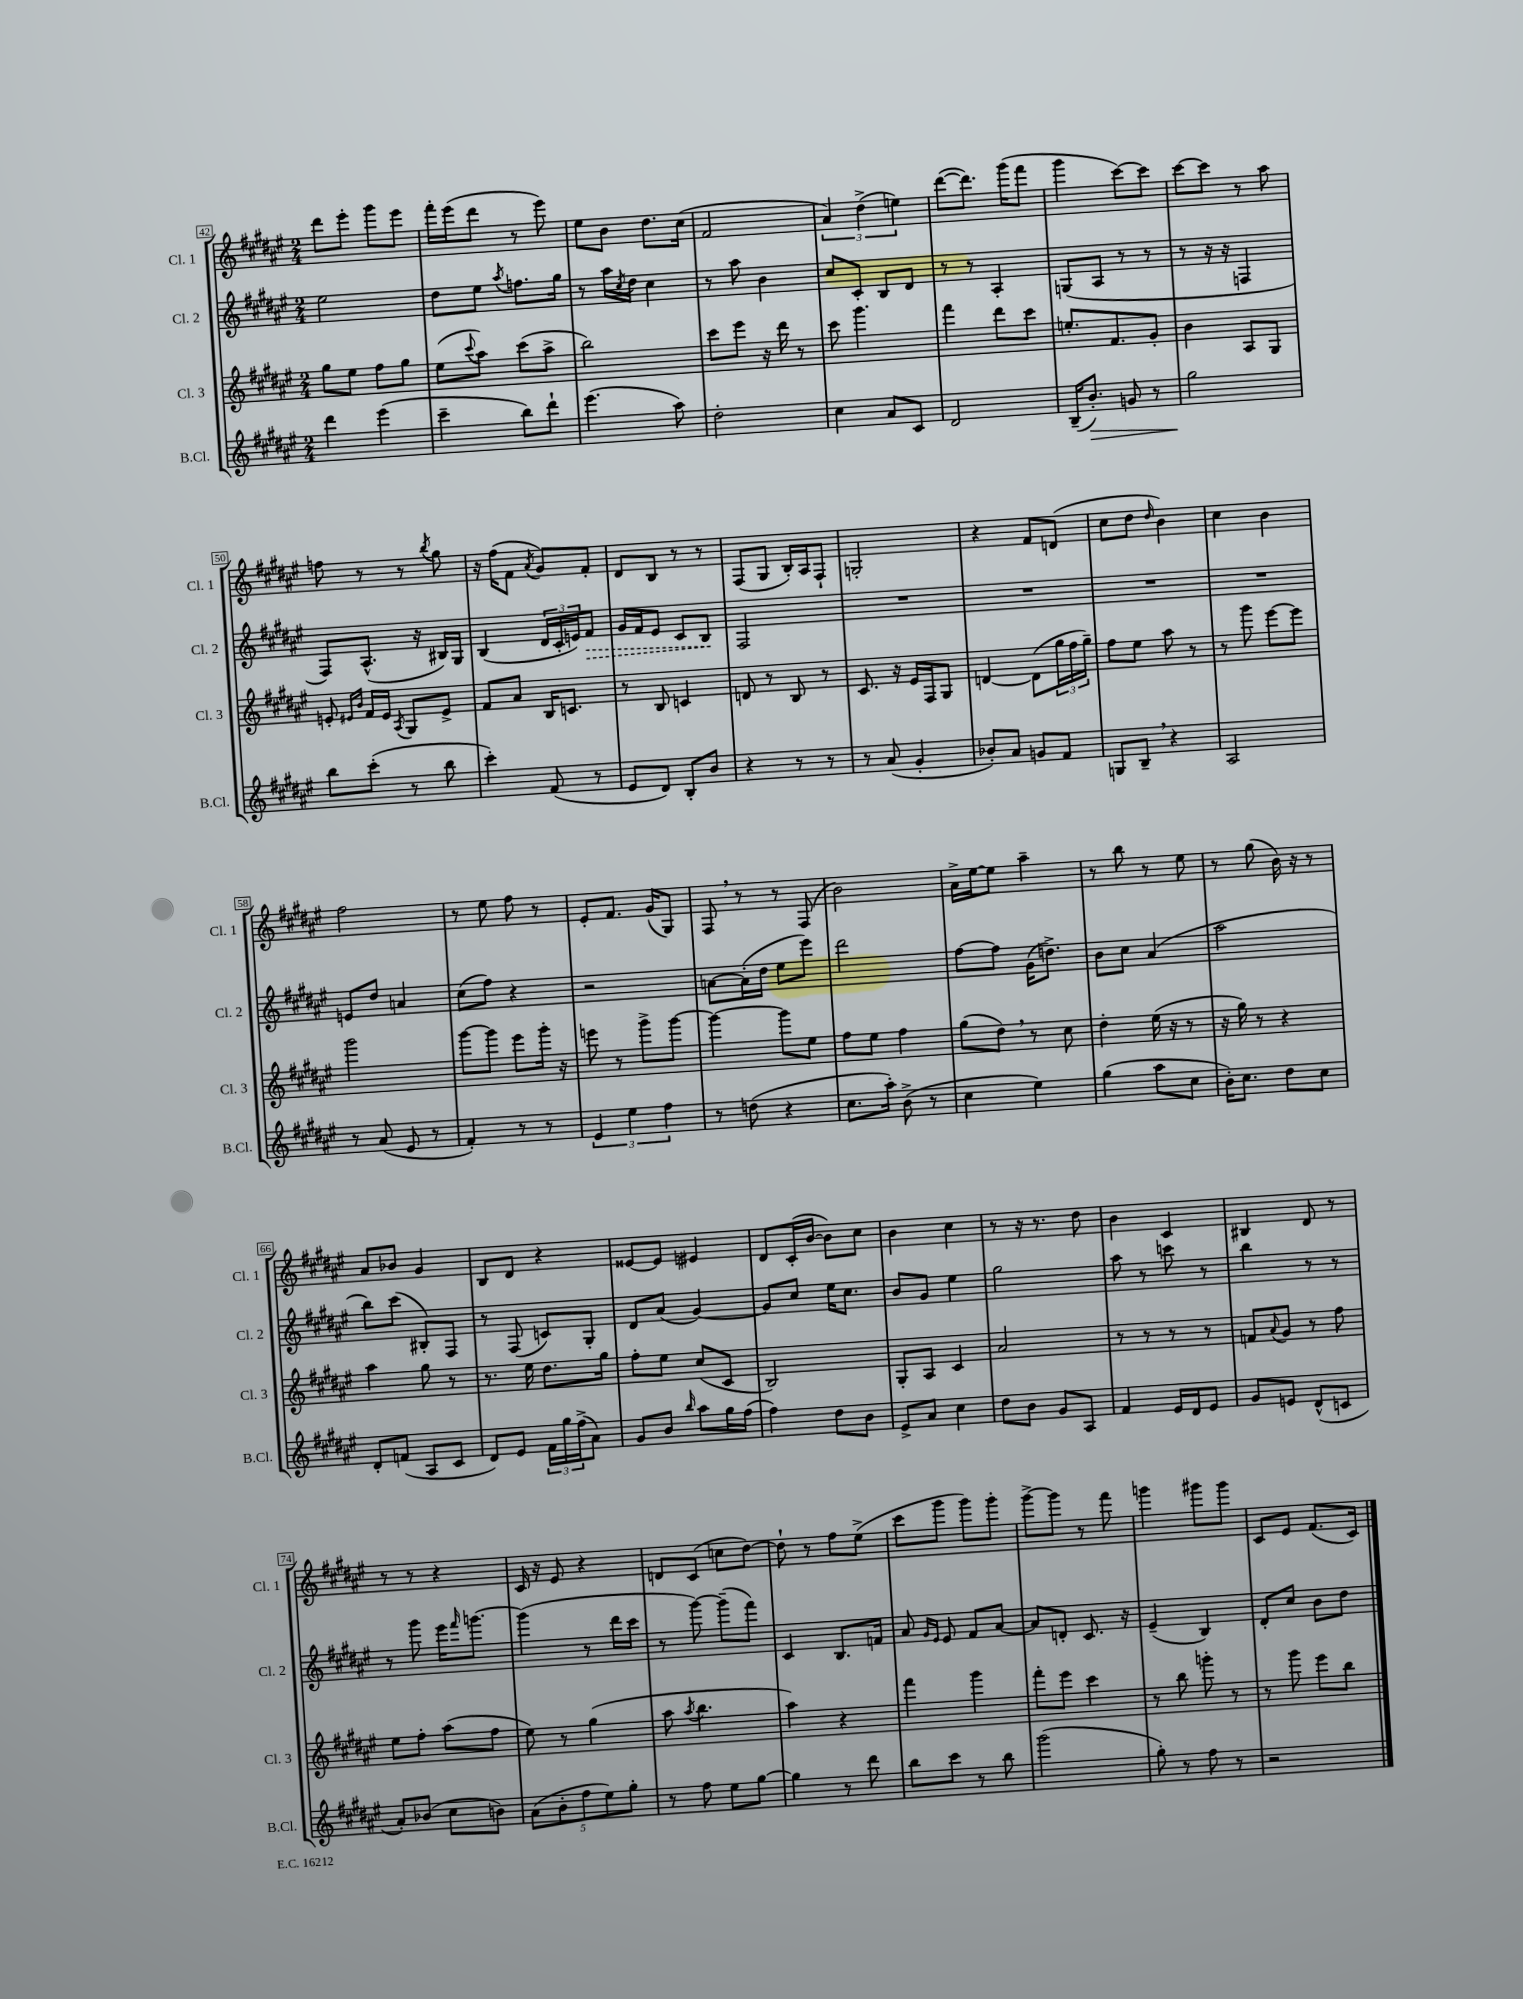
<<
\new StaffGroup <<
\new Staff = "s0" \with { instrumentName = "Cl. 1" shortInstrumentName = "Cl. 1" } {
    \clef treble \key fis \major \numericTimeSignature \time 2/4
    dis'''8 eis'''8-. gis'''8 eis'''8 |
    fis'''16-. eis'''16( dis'''8 r8 eis'''8) |
    eis''8 b'8 dis''8. cis''16( |
    fis'2 |
    \tuplet 3/2 { ais'4) dis''4->( e''4) } |
    dis'''8~( dis'''8.) gis'''16( fis'''8 |
    gis'''4 cis'''8~) cis'''8 |
    cis'''8~ cis'''8 r8 ais''8 |
    f''8 r8 r8 \acciaccatura { b''8 } gis''8 |
    r16 fis''16( fis'8 \acciaccatura { ais'8 } gis'8) fis'8-. |
    dis'8 b8 r8 r8 |
    fis8( gis8 b16-.) ais16 fis8-! |
    g2-. |
    r4 fis'8 d'8( |
    cis''8 dis''8 \grace { dis''16 } b'4) |
    cis''4 b'4 |
    fis''2 |
    r8 eis''8 fis''8 r8 |
    eis'8-. fis'8. gis'16( gis8) |
    fis8 \breathe r8 r8 fis8( |
    b'2) |
    ais'16-> eis''16~ eis''8 ais''4-- |
    r8 b''8 r8 eis''8 |
    r8 gis''8( b'16) r16 r8 |
    ais'8 bes'8 gis'4 |
    b8 dis'8 r4 |
    eisis'8~ eisis'8 eis'4 |
    dis'8 cis'16-.( b'16~ b'8) cis''8 |
    b'4 cis''4 |
    r8 r16 r8. dis''8 |
    b'4 cis'4 |
    bis4 dis'8 r8 |
    r8 r8 r4 |
    cis'16 r16 eis'8 r4 |
    d'8 cis'8( c''8 dis''8~) |
    dis''8-! r8 fis''8 eis''8->( |
    cis'''8 gis'''8 gis'''8) gis'''8-. |
    gis'''8~-> gis'''8 r8 fis'''8 |
    g'''4 gis'''8 gis'''8 |
    cis'8 eis'8 fis'8.( cis'16) \bar "|." |
}
\new Staff = "s1" \with { instrumentName = "Cl. 2" shortInstrumentName = "Cl. 2" } {
    \clef treble \key fis \major \numericTimeSignature \time 2/4
    eis''2 |
    dis''8 eis''8 \acciaccatura { ais''8 } f''8. gis''16 |
    r8 ais''16 \acciaccatura { cis''8 } dis''16 cis''4 |
    r8 ais''8 b'4 |
    cis''8 cis'8-. b8 dis'8 |
    r8 r8 ais4-. |
    g8( ais8 r8 r8 |
    r8 r16 r16 f4 |
    fis8) ais8.-^( r16 bis16) gis16 |
    b4( \tuplet 3/2 { dis'16 cis'16-. e'16) } \once \override Hairpin.style = #'dashed-line fis'8\> |
    gis'16 fis'16 eis'8 cis'8 b8\! |
    fis2 |
    R2 |
    R2 |
    R2 |
    R2 |
    e'8 dis''8 a'4 |
    cis''8( fis''8) r4 |
    r2 |
    a'8~ a'16-.( dis''16 eis''8 eis'''8) |
    dis'''2 |
    fis''8~ fis''8 gis'16( d''8.->) |
    b'8 cis''8 ais'4( |
    ais''2 |
    b''8) cis'''8( bis8-.) fis8 |
    r8 fis8( c'8) gis8-. |
    dis'8 ais'8( gis'4~) |
    gis'8 cis''8 eis''16 cis''8. |
    b'8 gis'8 eis''4 |
    gis''2 |
    ais''8 r8 c'''8 r8 |
    b''4 r8 r8 |
    r8 gis'''8 eis'''16 \grace { fis'''16 } g'''8.~ |
    g'''4( r8 dis'''16 cis'''16 |
    r8 gis'''8~) gis'''8--( fis'''8) |
    cis'4 b8. f'16 |
    ais'8 \grace { gis'16 eis'16 } eis'8 fis'8 ais'8~ |
    ais'8 d'8-. cis'8. r16 |
    eis'4--( b4) |
    dis'8-. cis''8 b'8 dis''8 \bar "|." |
}
\new Staff = "s2" \with { instrumentName = "Cl. 3" shortInstrumentName = "Cl. 3" } {
    \clef treble \key fis \major \numericTimeSignature \time 2/4
    gis''8 eis''8 fis''8 gis''8 |
    eis''8( \appoggiatura { cis'''8 } ais''8) cis'''8( ais''8-> |
    b''2) |
    cis'''8 eis'''8 r16 dis'''16 r8 |
    cis'''8 gis'''4. |
    fis'''4 dis'''8 cis'''8 |
    e''8.-. fis'8. gis'8-. |
    b'4 ais8 gis8 |
    e'8-. \grace { eis'16 b'16 } fis'16 eis'16 \acciaccatura { ais8 } gis8 eis'8-> |
    fis'8 ais'8 b16 c'8. |
    r8 b8 c'4 |
    d'8 r8 b8 r8 |
    cis'8. r16 eis'16 fis16 gis8 |
    d'4~ d'8( \tuplet 3/2 { gis''16 fis''16 gis''16--) } |
    fis''8 eis''8 ais''8 r8 |
    r8 gis'''8 eis'''8~ eis'''8 |
    gis'''2 |
    gis'''8~ gis'''8 eis'''8 gis'''16-. r16 |
    e'''8 r8 gis'''8-> gis'''8~ |
    gis'''4~ gis'''8 eis''8 |
    fis''8 eis''8 fis''4 |
    gis''8( dis''8) \breathe r8 cis''8 |
    dis''4-. eis''16( r16 r8 |
    r16 gis''16) r8 r4 |
    ais''4 gis''8 r8 |
    r8. eis''16 dis''8. gis''16 |
    fis''8-. eis''8 cis''8( cis'8 |
    b2) |
    gis8-. ais8 cis'4 |
    ais'2 |
    r8 r8 r8 r8 |
    f'8 \appoggiatura { ais'8 } gis'8 r8 fis''8 |
    eis''8 fis''8-. ais''8( fis''8 |
    eis''8) r8 gis''4( |
    ais''8 \acciaccatura { ais''8 } b''4. |
    ais''4) r4 |
    fis'''4 gis'''4 |
    fis'''8-. eis'''8 cis'''4 |
    r8 b''8 g'''8-. r8 |
    r8 gis'''8 eis'''8 b''8 \bar "|." |
}
\new Staff = "s3" \with { instrumentName = "B.Cl." shortInstrumentName = "B.Cl." } {
    \clef treble \key fis \major \numericTimeSignature \time 2/4
    dis'''4 eis'''4( |
    cis'''4-- b''8) dis'''8-! |
    eis'''4.( ais''8) |
    dis''2-. |
    cis''4 ais'8 cis'8 |
    dis'2 |
    b16--( b'8.-.\>) g'8 r8 |
    gis''2\! |
    b''8 cis'''8-.( r8 b''8 |
    cis'''4-.) fis'8( r8 |
    eis'8 dis'8) b8-. b'8 |
    r4 r8 r8 |
    r8 ais'8( gis'4-. |
    bes'8-.) ais'8 g'8 fis'8 |
    g8 b8-- \breathe r4 |
    ais2 |
    r8 ais'8( eis'8 r8 |
    fis'4-.) r8 r8 |
    \tuplet 3/2 { eis'4 eis''4 fis''4 } |
    r8 d''8( r4 |
    cis''8. ais''16-.) b'8->( r8 |
    cis''4 eis''4) |
    gis''4( ais''8 cis''8 |
    b'16-.) cis''8. dis''8 cis''8 |
    dis'8-. f'8( ais8 cis'8 |
    dis'8) eis'8 \tuplet 3/2 { fis'16 gis''16 fis''16->( } ais'8) |
    gis'8 b'8 \grace { b''16 } ais''8 gis''16 fis''16( |
    fis''4) dis''8 b'8 |
    eis'8-> ais'8 cis''4 |
    dis''8 b'8 gis'8 ais8 |
    fis'4 eis'16 dis'16 eis'8 |
    gis'8 e'8 dis'8-^( c'8 |
    ais'8-.) bes'8( cis''8 b'8) |
    \tuplet 5/4 { ais'8( b'8-. fis''8 eis''8) gis''8-. } |
    r8 fis''8 eis''8 gis''8~ |
    gis''4 r8 dis'''8 |
    b''8 cis'''8 r8 b''8 |
    gis'''2( |
    gis''8-.) r8 fis''8 r8 |
    r2 \bar "|." |
}
>>
>>
\layout { \context { \Score currentBarNumber = #42 \override BarNumber.stencil = #(make-stencil-boxer 0.1 0.3 ly:text-interface::print) } }
